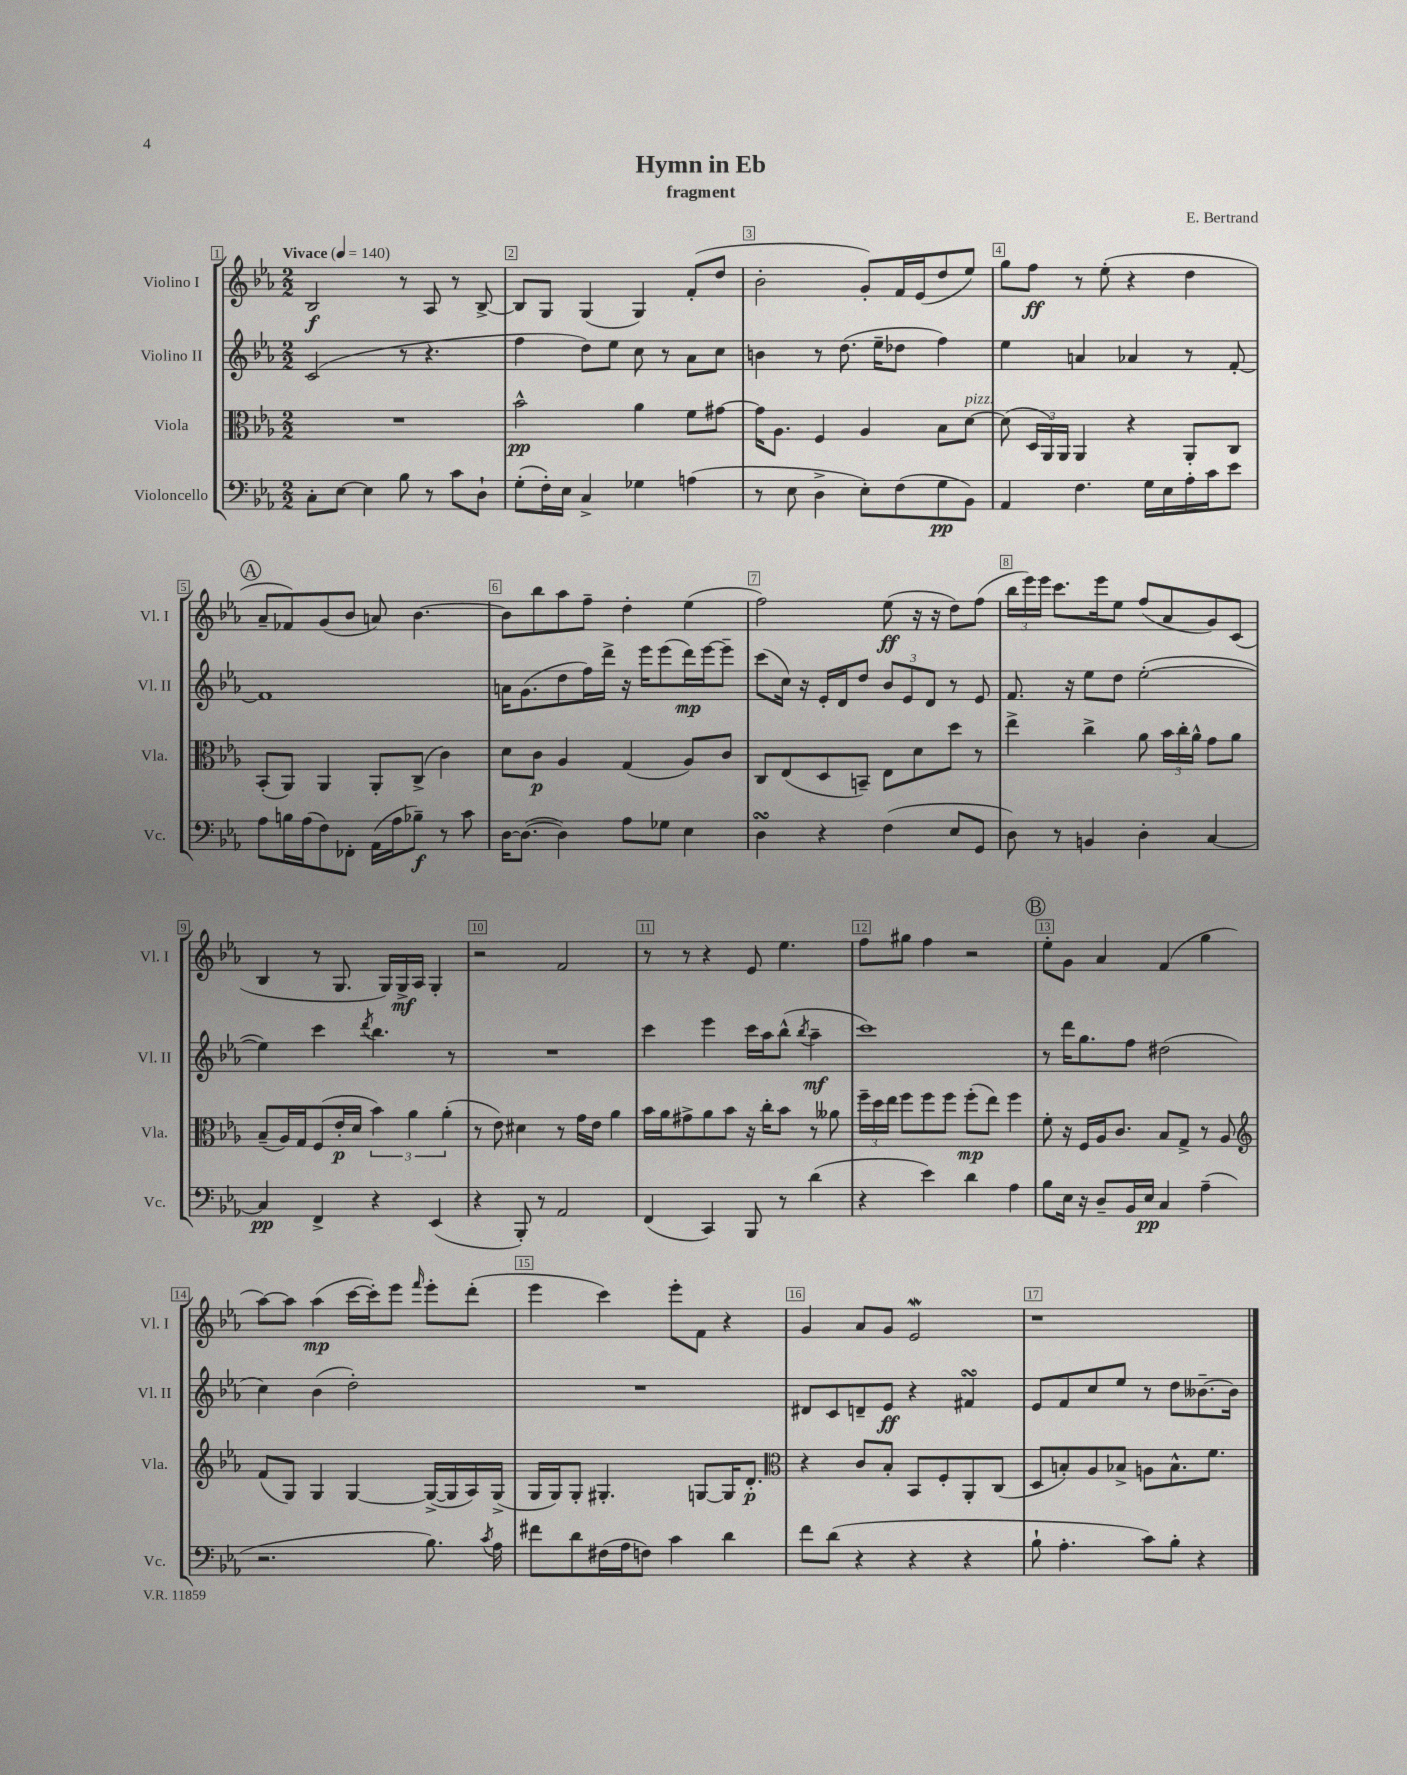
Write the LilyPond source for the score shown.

\header { title = "Hymn in Eb" composer = "E. Bertrand" subtitle = "fragment" }
<<
\new StaffGroup <<
\new Staff = "s0" \with { instrumentName = "Violino I" shortInstrumentName = "Vl. I" } {
    \clef treble \key ees \major \numericTimeSignature \time 2/2 \tempo "Vivace" 4 = 140
    \autoBeamOff bes2\f r8 aes8 r8 bes8~-> |
    bes8[ g8] g4( g4) f'8[-.( d''8] |
    bes'2-. g'8[-.) f'16 ees'16( d''8 ees''8]) |
    g''8[ f''8]\ff r8 ees''8-.( r4 d''4 |
    \mark \markup { \circle "A" } aes'8[-- fes'8) g'8( bes'8] a'8) bes'4.~ |
    bes'8[ bes''8 aes''8 f''8]-- d''4-. ees''4( |
    f''2) ees''8\ff( r16 r16 d''8[) f''8]( |
    \tuplet 3/2 { bes''16[ ees'''16) ees'''16] } c'''8.[ ees'''16 ees''8] f''8[( aes'8 g'8) c'8]( |
    bes4 r8 g8. g16[) g16->\mf aes16] g4-. |
    r2 f'2 |
    r8 r8 r4 ees'8 ees''4. |
    f''8[ gis''8] f''4 r2 |
    \mark \markup { \circle "B" } ees''8[-. g'8] aes'4 f'4( g''4 |
    aes''8[~) aes''8] aes''4\mp( c'''16[~ c'''16-.) ees'''8] \grace { f'''16 } ees'''8[-. d'''8]-.( |
    ees'''4 c'''4) ees'''8[-. f'8] r4 |
    g'4 aes'8[ g'8] ees'2\mordent |
    r1 \bar "|." |
}
\new Staff = "s1" \with { instrumentName = "Violino II" shortInstrumentName = "Vl. II" } {
    \clef treble \key ees \major \numericTimeSignature \time 2/2
    \autoBeamOff c'2( r8 r4. |
    f''4 d''8[) ees''8] c''8 r8 aes'8[ c''8] |
    b'4 r8 d''8.( ees''16[-- des''8] f''4) |
    ees''4 a'4 aes'4 r8 f'8~-. |
    \mark \markup { \circle "A" } f'1 |
    a'16[ g'8.( d''8 f''16) d'''16]-> r16 ees'''16[ ees'''8( d'''16\mp) ees'''16~ ees'''8]-- |
    c'''8[( c''16]) r16 ees'16[-. d'16 d''8] \tuplet 3/2 { bes'8[ ees'8 d'8] } r8 ees'8 |
    f'8. r16 ees''8[ d''8] ees''2~-.( |
    ees''4) c'''4 \acciaccatura { d'''8 } bes''4. r8 |
    R1 |
    c'''4 ees'''4 c'''16[ aes''16 bes''8]-^( \acciaccatura { bes''8 } aes''4--\mf |
    c'''1) |
    \mark \markup { \circle "B" } r8 d'''16[ g''8. f''8] dis''2( |
    c''4) bes'4( d''2-.) |
    R1 |
    dis'8[ c'8 d'8-- ees'8]\ff r4 fis'4\turn |
    ees'8[ f'8 c''8 ees''8] r8 d''8[ beses'8.~-- beses'16] \bar "|." |
}
\new Staff = "s2" \with { instrumentName = "Viola" shortInstrumentName = "Vla." } {
    \clef alto \key ees \major \numericTimeSignature \time 2/2
    \autoBeamOff R1 |
    bes'2-^\pp aes'4 f'8[ gis'8]~ |
    gis'16[ aes8.] f4 aes4 bes8[ d'8]~^\markup { \italic "pizz." } |
    d'8( \tuplet 3/2 { d16[ aes,16) aes,16] } aes,4 r4 aes,8[-. c8] |
    \mark \markup { \circle "A" } bes,8[-.( aes,8]) aes,4 aes,8[-. c8]->( c'4) |
    d'8[ c'8]\p aes4 g4( aes8[) c'8] |
    c8[ ees8( d8 b,8]--) ees8[ d'8 d''8] r8 |
    ees''4-> c''4-> aes'8 \tuplet 3/2 { bes'16[ c''16-. aes'16]-^ } g'8[ aes'8] |
    bes8[--( aes16) g16 f8( ees'16-.\p d'16] \tuplet 3/2 { bes'4) aes'4 aes'4-.( } |
    r8 ees'8) dis'4 r8 g'16[ ees'16] aes'4 |
    bes'16[ aes'16 gis'8-> aes'8 bes'8] r16 c''16[-. bes'8] r8 aeses'8 |
    \tuplet 3/2 { f''16[-- d''16 ees''16] } f''8[ f''8 f''8] f''8[-.\mp( ees''8]) f''4 |
    \mark \markup { \circle "B" } f'8-. r16 f16[ aes16 c'8.] bes8[ g8]-> r8 aes8 |
    \clef treble f'8[( g8]) g4 g4~ g16[~->( g16 aes16) g16]->( |
    g16[ g16) g8]-. gis4.-. g8[~ g16 d'8.]-.\p |
    \clef alto r4 c'8[ bes8]-. bes,8[ f8-. aes,8-. c8]( |
    d8[ b8-.) aes8 bes8]-> a8[ bes8.-^ f'8.] \bar "|." |
}
\new Staff = "s3" \with { instrumentName = "Violoncello" shortInstrumentName = "Vc." } {
    \clef bass \key ees \major \numericTimeSignature \time 2/2
    \autoBeamOff c8[-. ees8]~ ees4 bes8 r8 c'8[ d8]-! |
    g8[-.( f16-.) ees16] c4-> ges4 a4( |
    r8 ees8 d4-> ees8[-.) f8( g8\pp bes,8]) |
    aes,4 f4. g16[ ees16 aes16-. c'16 ees'8] |
    \mark \markup { \circle "A" } aes8[ b16 aes16( f8) fes,8]-. aes,16[( aes16 bes8]--\f) r8 c'8 |
    d16[~ d8.]~( d4) aes8[ ges8] ees4 |
    d4\turn r4 f4( ees8[ g,8] |
    d8) r8 b,4 d4-. c4~ |
    c4\pp f,4-> r4 ees,4( |
    r4 bes,,8-.) r8 aes,2 |
    f,4( c,4) bes,,8 r8 d'4( |
    r4 ees'4) d'4 aes4 |
    \mark \markup { \circle "B" } bes8[ ees16] r16 d8[-- bes,16 ees16]\pp c4 aes4--( |
    r2. bes8.) \acciaccatura { c'8 } aes16 |
    fis'8[ d'8 fis16( aes16 f8]) c'4 d'4 |
    f'8[ d'8]( r4 r4 r4 |
    bes8-! aes4.-. c'8[) bes8]-. r4 \bar "|." |
}
>>
>>
\layout { \context { \Score \override BarNumber.break-visibility = ##(#f #t #t) barNumberVisibility = #all-bar-numbers-visible \override BarNumber.stencil = #(make-stencil-boxer 0.1 0.3 ly:text-interface::print) } }
